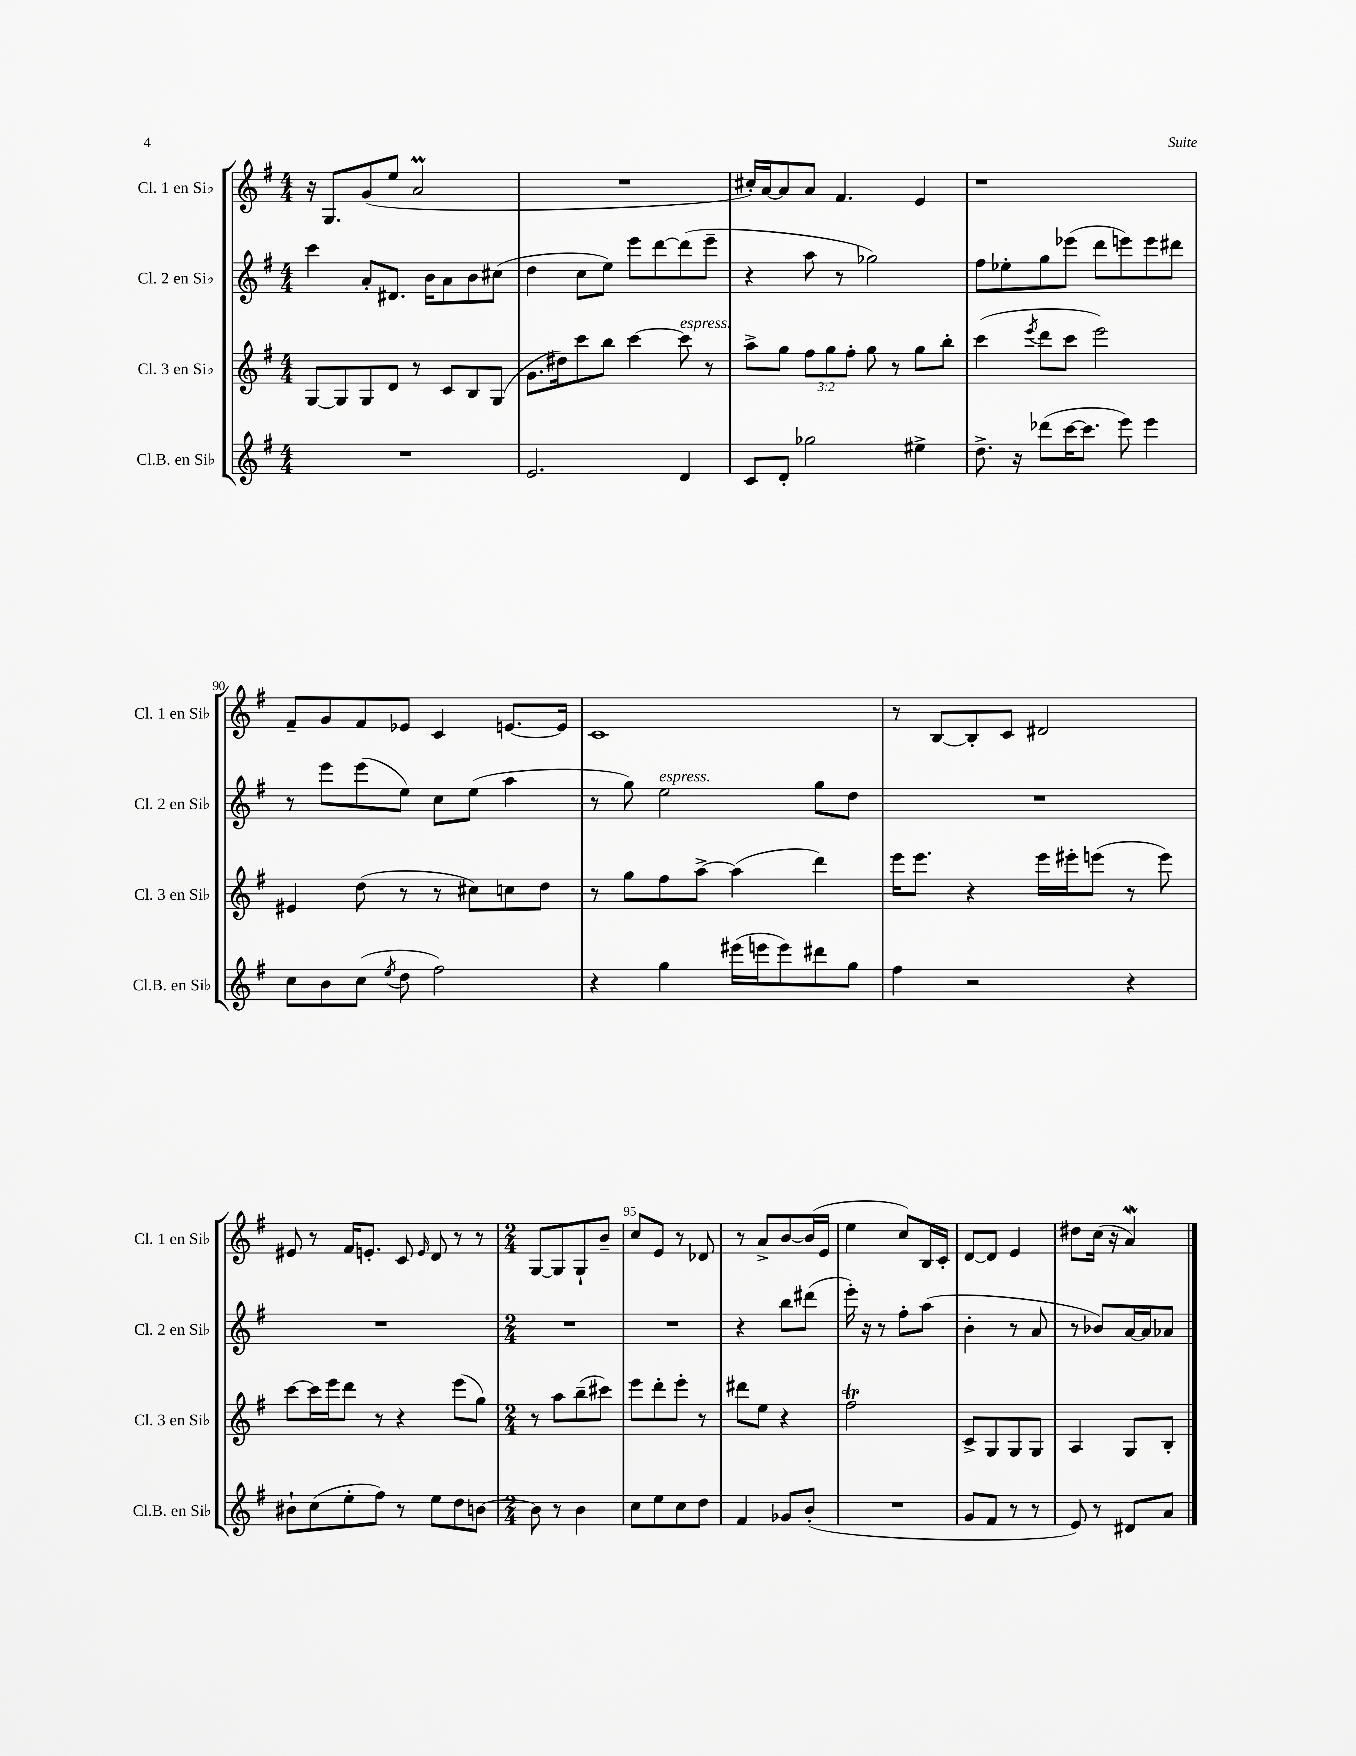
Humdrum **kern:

**kern	**kern	**kern	**kern
*staff4	*staff3	*staff2	*staff1
*clefG2	*clefG2	*clefG2	*clefG2
*k[f#]	*k[f#]	*k[f#]	*k[f#]
*M4/4	*M4/4	*M4/4	*M4/4
1r	[8G	4ccc	16r
.	.	.	8.G
.	8G]	.	.
.	8G	8a'	(8g
.	8d	8.d#	8ee
.	8r	.	2a
.	.	16b	.
.	8c	8a	.
.	8B	8b	.
.	(8G	(8cc#	.
=	=	=	=
2.e	8.g	4dd	1r
.	16dd#)	.	.
.	8ccc	8cc	.
.	8bb	8ee)	.
.	[4ccc	8eee	.
.	.	[8ddd	.
4d	8ccc]	(8ddd]	.
.	8r	8eee~	.
=	=	=	=
8c	8aa^	4r	16cc#')
.	.	.	[16a
8d'	8gg	.	8a]
2gg-	12ff#	8aa	8a
.	12gg	.	.
.	.	8r	4.f#
.	12ff#'	.	.
.	8gg	2gg-)	.
.	8r	.	.
4ee#^	8gg	.	4e
.	8bb'	.	.
=	=	=	=
8.dd^	(4ccc	8ff#	1r
.	.	8ee-'	.
16r	.	.	.
.	8qeee	.	.
(8ddd-	8ddd	8gg	.
[16ccc	8ccc	(8eee-	.
8.ccc]	.	.	.
.	2eee)	8ddd	.
8eee)	.	8eee)	.
4eee	.	8eee	.
.	.	8ddd#	.
=	=	=	=
8cc	4e#	8r	8f#~
8b	.	8eee	8g
(8cc	(8dd	(8eee	8f#
8qee	.	.	.
8dd	8r	8ee)	8e-
2ff#)	8r	8cc	4c
.	8cc#)	(8ee	.
.	8cc	4aa	[8.e
.	8dd	.	.
.	.	.	16e]
=	=	=	=
4r	8r	8r	1c
.	8gg	8gg)	.
4gg	8ff#	2ee	.
.	[8aa^	.	.
(16eee#	(4aa]	.	.
16eee	.	.	.
8eee)	.	.	.
8ddd#	4ddd)	8gg	.
8gg	.	8dd	.
=	=	=	=
4ff#	16eee	1r	8r
.	8.eee	.	.
.	.	.	[8B
2r	4r	.	8B']
.	.	.	8c
.	16eee	.	2d#
.	16eee#'	.	.
.	(8eee	.	.
4r	8r	.	.
.	8eee)	.	.
=	=	=	=
8b#`	[8ccc	1r	8e#
(8cc	16ccc]	.	8r
.	16eee	.	.
8ee'	8ddd	.	16f#
.	.	.	8.e'
8ff#)	8r	.	.
8r	4r	.	8c
.	.	.	16qqe
8ee	.	.	8d
8dd	(8eee	.	8r
[8b	8gg)	.	8r
=	=	=	=
*M2/4	*M2/4	*M2/4	*M2/4
8b]	8r	2r	[8G
8r	8aa	.	8G]
4b	(8bb~	.	8G`
.	8ccc#)	.	8b~
=	=	=	=
8cc	8eee	2r	8cc
8ee	8ddd'	.	8e
8cc	8eee'	.	8r
8dd	8r	.	8d-
=	=	=	=
4f#	8ddd#	4r	8r
.	8ee	.	8a^
8g-	4r	8bb	[8b
(8b'	.	(8ddd#	(16b]
.	.	.	16e
=	=	=	=
2r	2ff#	16eee')	4ee
.	.	16r	.
.	.	8r	.
.	.	8ff#'	8cc)
.	.	(8aa	16B
.	.	.	16c'
=	=	=	=
8g	8c^	4b'	[8d
8f#	8G	.	8d]
8r	8G	8r	4e
8r	8G	8a	.
=	=	=	=
8e)	4A	8r	8dd#
8r	.	8b-)	(16cc
.	.	.	16r
8d#	8G	[16a	4a)
.	.	16a]	.
8a	8B'	8a-	.
==	==	==	==
*-	*-	*-	*-
